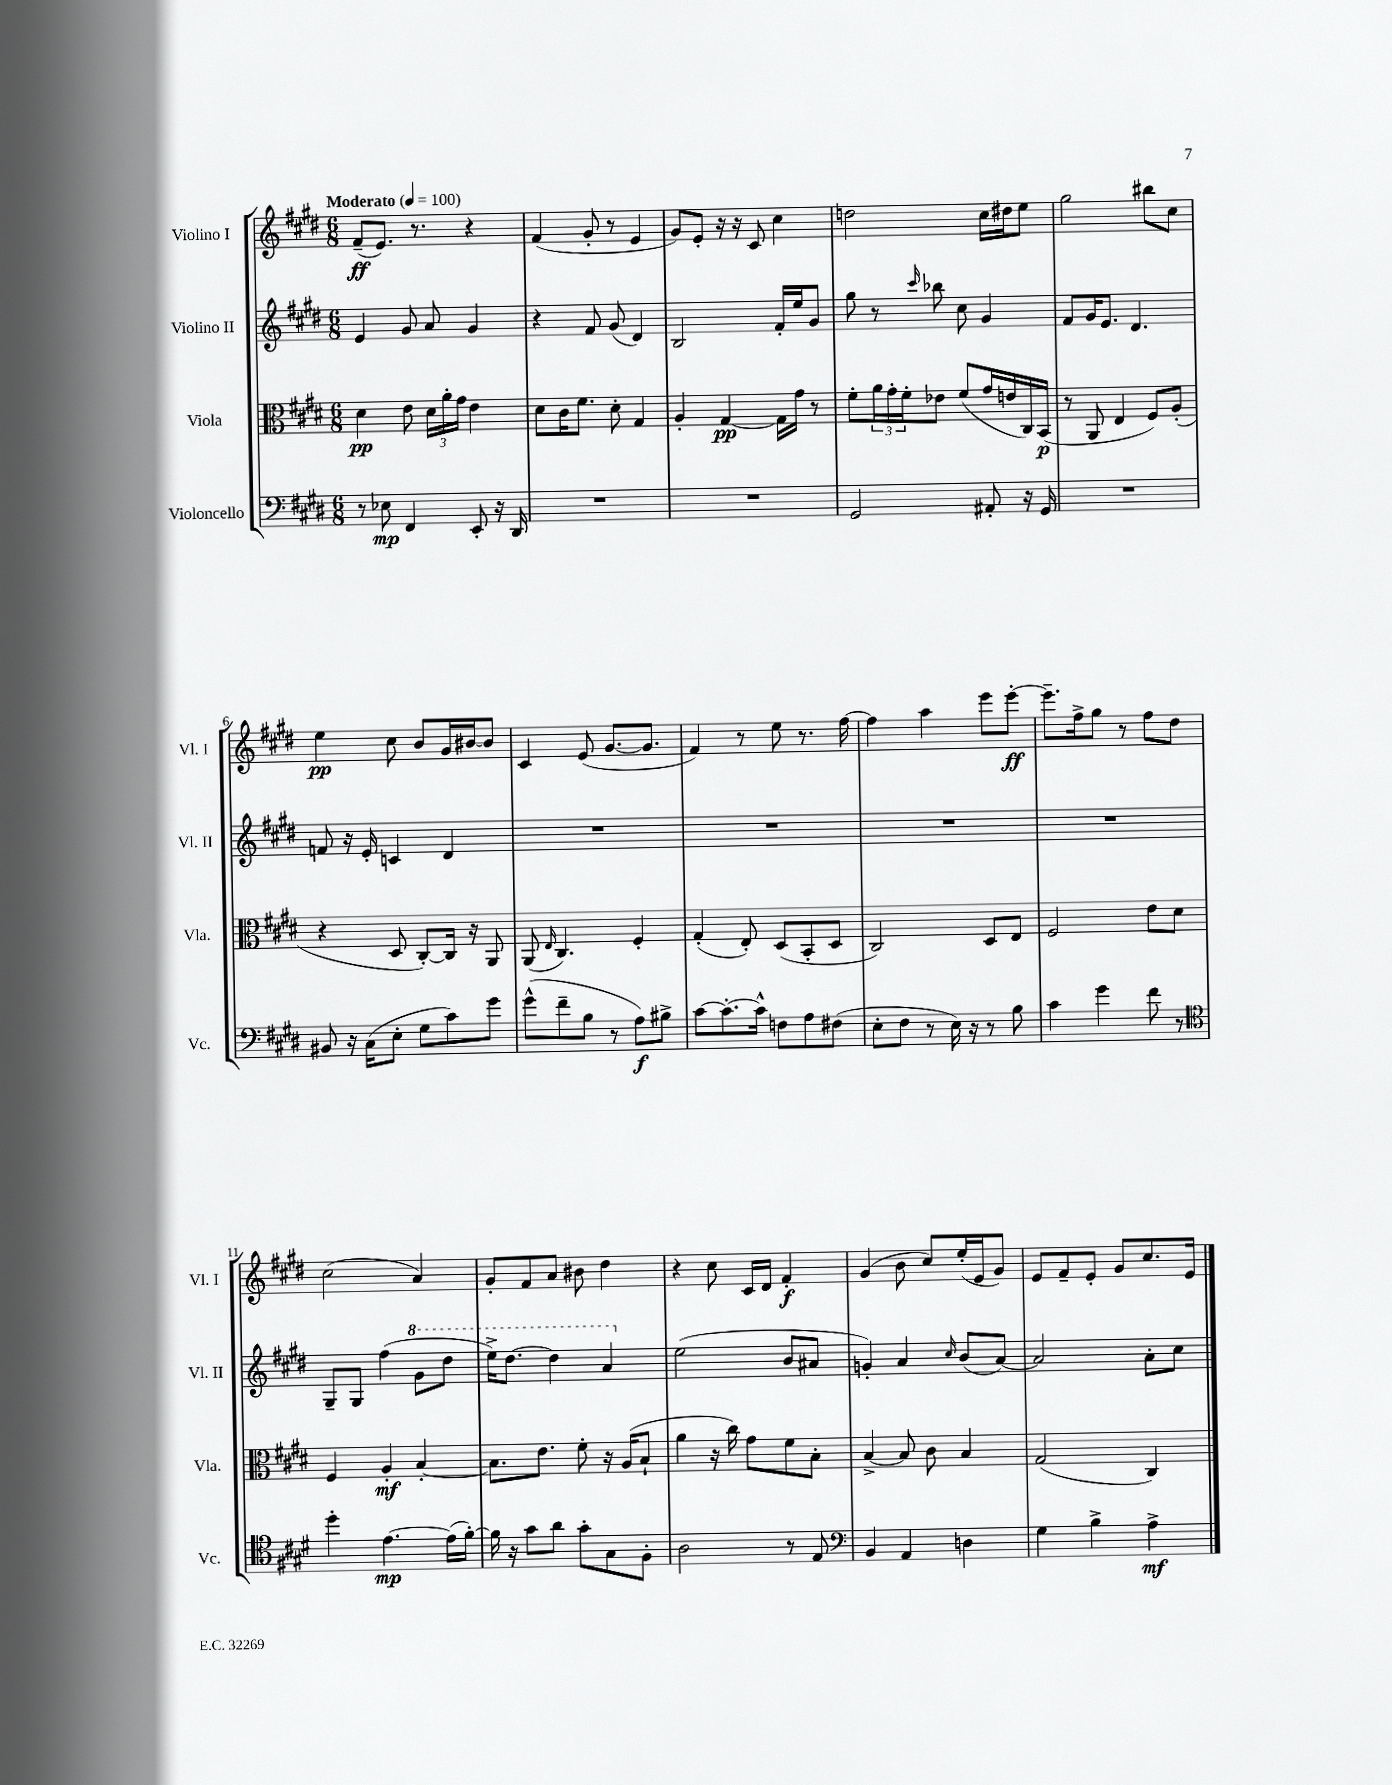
<<
\new StaffGroup <<
\new Staff = "s0" \with { instrumentName = "Violino I" shortInstrumentName = "Vl. I" } {
    \clef treble \key e \major \numericTimeSignature \time 6/8 \tempo "Moderato" 4 = 100
    fis'8--\ff( e'8.) r8. r4 |
    fis'4( gis'8-. r8 e'4 |
    gis'8) e'8-. r16 r16 cis'8 cis''4 |
    d''2 cis''16 dis''16 e''8 |
    gis''2 bis''8 cis''8 |
    e''4\pp cis''8 b'8 gis'16 bis'16~ bis'8 |
    cis'4 e'8( gis'8.~ gis'8. |
    fis'4) r8 e''8 r8. fis''16~ |
    fis''4 a''4 e'''8 e'''8~-.\ff |
    e'''8.-- fis''16-> gis''8 r8 fis''8 dis''8 |
    cis''2( a'4) |
    gis'8-. fis'8 a'8 bis'8 dis''4 |
    r4 cis''8 cis'16 dis'16 fis'4-.\f |
    gis'4( b'8 cis''8) e''16-.( e'16 gis'8) |
    e'8 fis'8-- e'8-. gis'8 cis''8. e'16 \bar "|." |
}
\new Staff = "s1" \with { instrumentName = "Violino II" shortInstrumentName = "Vl. II" } {
    \clef treble \key e \major \numericTimeSignature \time 6/8
    e'4 gis'8 a'8 gis'4 |
    r4 fis'8 gis'8( dis'4) |
    b2 fis'16-. e''16 gis'8 |
    gis''8 r8 \grace { cis'''16 } bes''8 cis''8 gis'4 |
    fis'8 gis'16 e'8. dis'4. |
    f'8 r16 e'16-. c'4 dis'4 |
    R2. |
    R2. |
    R2. |
    R2. |
    gis8-- gis8 fis''4( \ottava #1 gis''8 dis'''8 |
    e'''16->) dis'''8.~ dis'''4 a''4 \ottava #0 |
    e''2( b'8 ais'8 |
    g'4-.) a'4 \grace { cis''16 } b'8( a'8~) |
    a'2 a'8-. cis''8 \bar "|." |
}
\new Staff = "s2" \with { instrumentName = "Viola" shortInstrumentName = "Vla." } {
    \clef alto \key e \major \numericTimeSignature \time 6/8
    dis'4\pp e'8 \tuplet 3/2 { dis'16 a'16-. gis'16 } e'4 |
    dis'8 cis'16 fis'8. dis'8-. gis4 |
    a4-. gis4~\pp gis16 gis'16 r8 |
    fis'8-. \tuplet 3/2 { a'16 gis'16-. fis'16-. } ees'8 fis'8( gis'16 e'16 cis16) b,16\p( |
    r8 a,8 e4 fis8) a8-.( |
    r4 dis8 cis8~-.) cis16 r16 a,8 |
    a,8( \grace { e16 } cis4.) fis4-. |
    gis4-.( e8-.) dis8( b,8-. dis8 |
    cis2) dis8 e8 |
    fis2 e'8 dis'8 |
    fis4 a4-.\mf b4~-. |
    b8. e'8. fis'8-. r16 a16( b8-! |
    a'4 r16 cis''16) gis'8 fis'8 b8-. |
    b4~-> b8 cis'8 b4 |
    gis2( cis4) \bar "|." |
}
\new Staff = "s3" \with { instrumentName = "Violoncello" shortInstrumentName = "Vc." } {
    \clef bass \key e \major \numericTimeSignature \time 6/8
    r8 ees8\mp fis,4 e,8-. r16 dis,16 |
    R2. |
    R2. |
    gis,2 ais,8-. r16 gis,16 |
    R2. |
    bis,8 r16 cis16( e8-. gis8 cis'8) gis'8 |
    gis'8-^( fis'8-- b8 r8 a8\f) bis8-> |
    cis'8~ cis'8.~-. cis'16-^ f8 a8 fis8( |
    e8-. fis8 r8 e16) r16 r8 b8 |
    cis'4 gis'4 fis'8 r8 |
    \clef tenor dis''4-. e'4.~\mp e'16( fis'16~-.) |
    fis'16 r16 gis'8 a'8 gis'8-. gis8 fis8-. |
    a2 r8 e8 |
    \clef bass b,4 a,4 d4 |
    gis4 b4-> a4->\mf \bar "|." |
}
>>
>>
